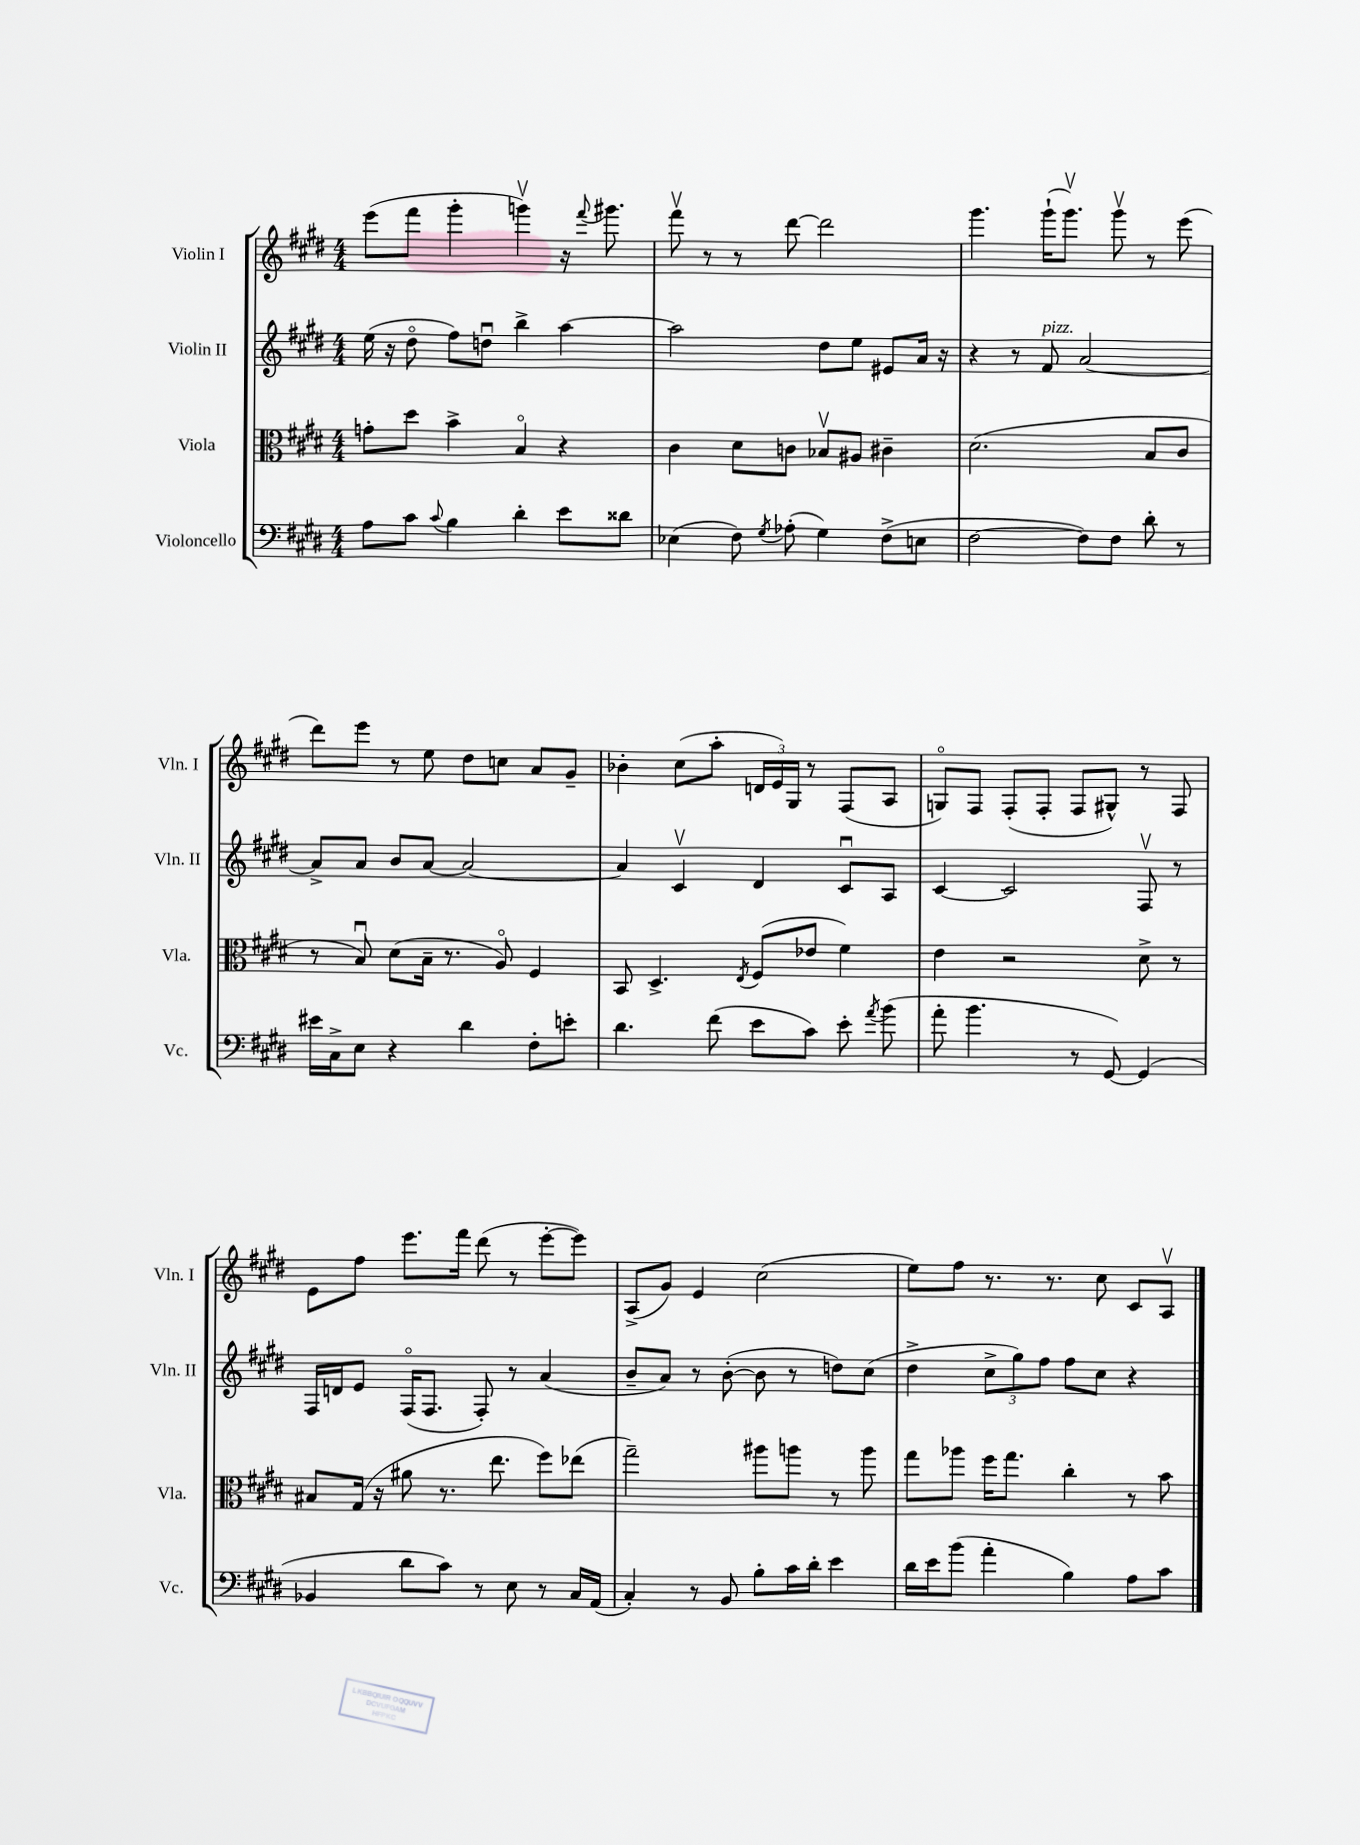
<<
\new StaffGroup <<
\new Staff = "s0" \with { instrumentName = "Violin I" shortInstrumentName = "Vln. I" } {
    \clef treble \key e \major \numericTimeSignature \time 4/4
    \autoBeamOff e'''8[( fis'''8] gis'''4-. g'''4\upbow) r16 \appoggiatura { fis'''8 } gis'''8. |
    fis'''8\upbow r8 r8 dis'''8~ dis'''2 |
    gis'''4. gis'''16[-!( gis'''8.]\upbow) gis'''8\upbow r8 e'''8( |
    dis'''8[) e'''8] r8 e''8 dis''8[ c''8] a'8[ gis'8]-- |
    bes'4-. cis''8[( a''8]-. \tuplet 3/2 { d'16[ e'16) gis16] } r8 fis8[( a8] |
    g8[\flageolet) fis8] fis8[-.( fis8]-. fis8[ gis8]-^) r8 fis8 |
    e'8[ fis''8] e'''8.[ fis'''16] dis'''8( r8 e'''8[~-. e'''8]) |
    a8[->( gis'8]) e'4 cis''2( |
    e''8[) fis''8] r8. r8. cis''8 cis'8[ a8]\upbow \bar "|." |
}
\new Staff = "s1" \with { instrumentName = "Violin II" shortInstrumentName = "Vln. II" } {
    \clef treble \key e \major \numericTimeSignature \time 4/4
    \autoBeamOff e''16( r16 dis''8\flageolet fis''8[) d''8]\downbow b''4-> a''4~ |
    a''2 dis''8[ e''8] eis'8[ a'16] r16 |
    r4 r8 fis'8^\markup { \italic "pizz." } a'2~ |
    a'8[-> a'8] b'8[ a'8]~ a'2~ |
    a'4 cis'4\upbow dis'4 cis'8[\downbow a8] |
    cis'4~ cis'2 fis8\upbow r8 |
    fis16[ d'16 e'8] fis16[\flageolet( fis8.] fis8-.) r8 a'4( |
    b'8[-- a'8]) r8 b'8~-.( b'8 r8 d''8[) cis''8]( |
    dis''4-> \tuplet 3/2 { cis''8[-> gis''8) fis''8] } fis''8[ cis''8] r4 \bar "|." |
}
\new Staff = "s2" \with { instrumentName = "Viola" shortInstrumentName = "Vla." } {
    \clef alto \key e \major \numericTimeSignature \time 4/4
    \autoBeamOff g'8[-. dis''8] b'4-> b4\flageolet r4 |
    cis'4 dis'8[ c'8] bes8[\upbow ais8] cis'4-- |
    dis'2.( b8[ cis'8] |
    r8 b8\downbow) dis'8[( b16]-- r8. a8\flageolet) fis4 |
    b,8 dis4.-> \acciaccatura { e8 } fis8[( ees'8] fis'4) |
    e'4 r2 dis'8-> r8 |
    bis8[ gis16]( r16 ais'8 r8. e''8. fis''8[) ees''8]( |
    gis''2--) ais''8[ a''8] r8 a''8 |
    gis''8[ aes''8] fis''16[ gis''8.] cis''4-. r8 b'8 \bar "|." |
}
\new Staff = "s3" \with { instrumentName = "Violoncello" shortInstrumentName = "Vc." } {
    \clef bass \key e \major \numericTimeSignature \time 4/4
    \autoBeamOff a8[ cis'8] \appoggiatura { cis'8 } b4 dis'4-. e'8[ disis'8] |
    ees4( fis8) \acciaccatura { gis8 } aes8-.( gis4) fis8[->( e8] |
    fis2~ fis8[) fis8] dis'8-. r8 |
    eis'16[ cis16-> e8] r4 dis'4 fis8[-. e'8]-. |
    dis'4. fis'8( e'8[ cis'8]) e'8-. \acciaccatura { a'8 } b'8( |
    a'8-. b'4. r8 gis,8~) gis,4( |
    bes,4 dis'8[ cis'8]) r8 e8 r8 cis16[ a,16]( |
    cis4-.) r8 b,8 b8[-. cis'16 dis'16]-. e'4 |
    dis'16[ e'16 b'8]( a'4-. b4) a8[ cis'8] \bar "|." |
}
>>
>>
\layout { \context { \Score \remove "Bar_number_engraver" } }
